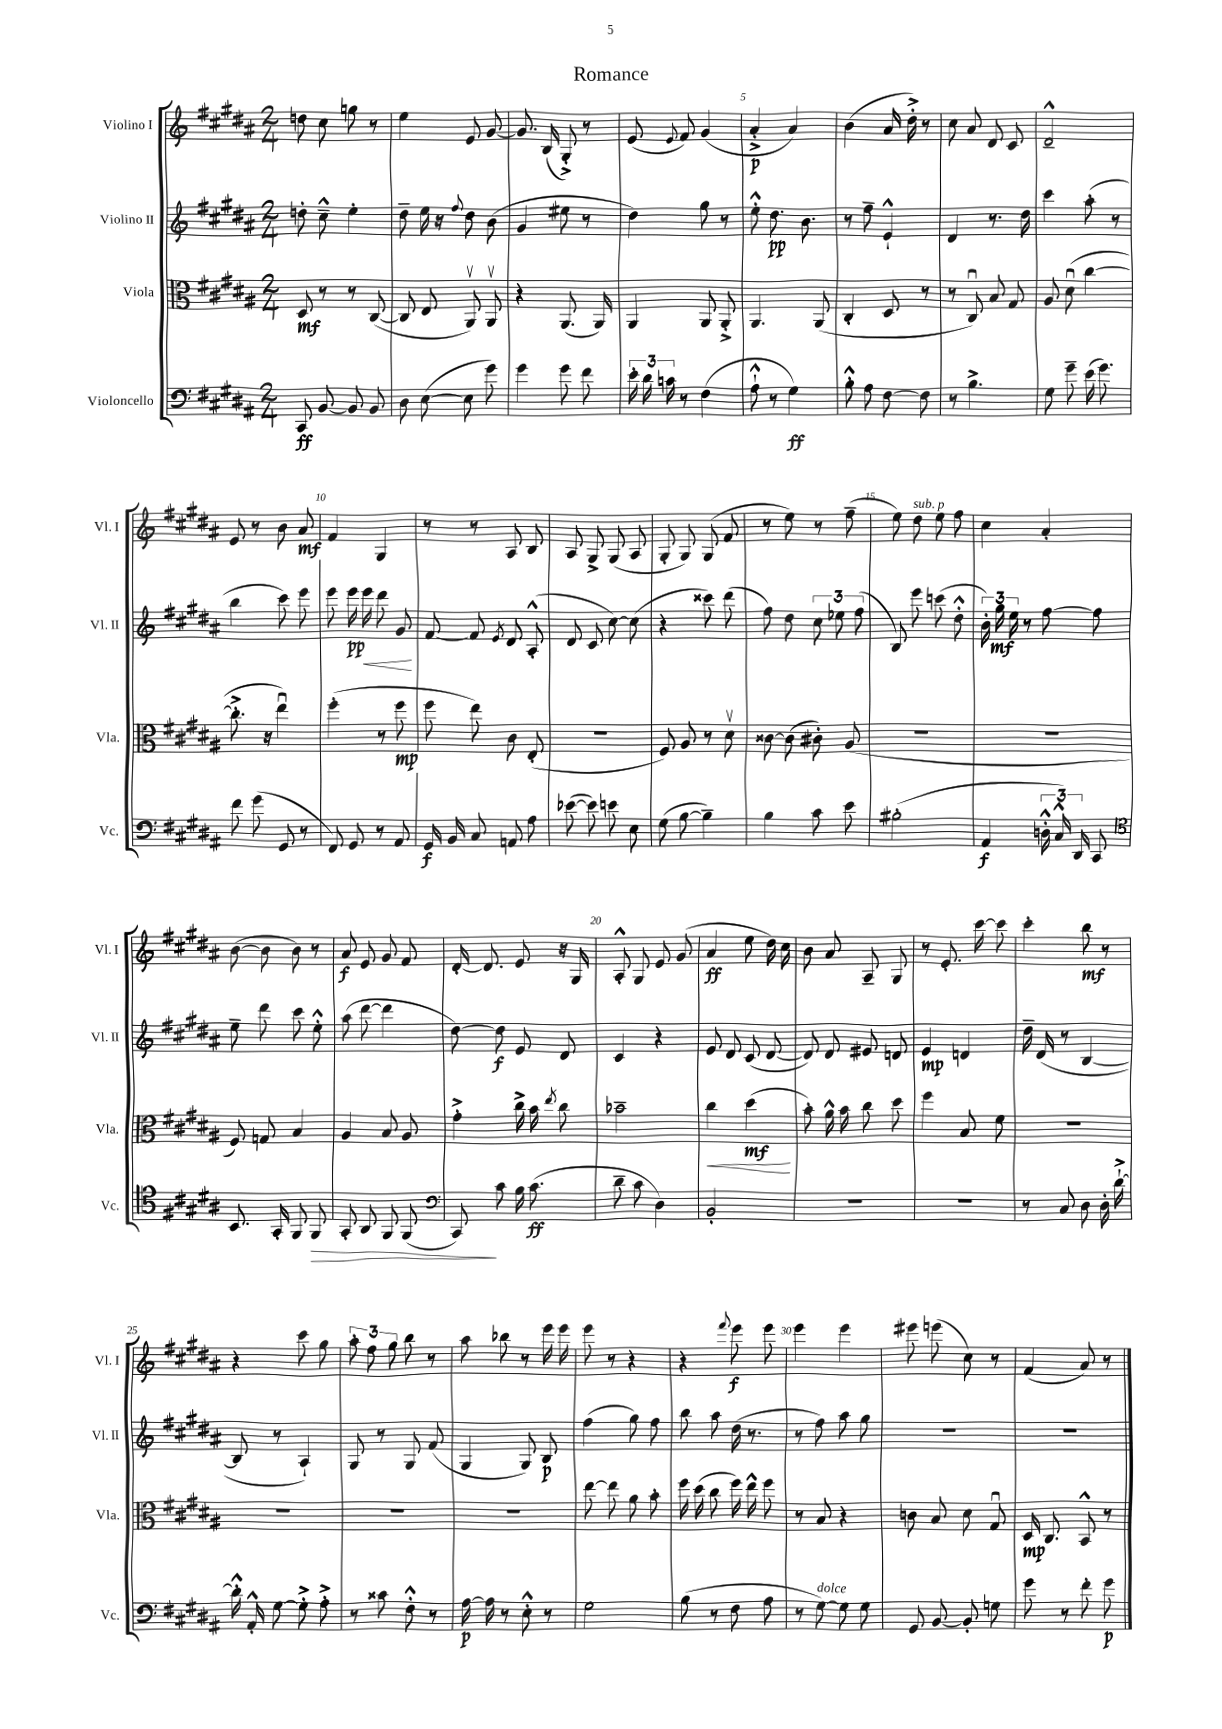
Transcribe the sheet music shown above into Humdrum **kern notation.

**kern	**dynam	**kern	**dynam	**kern	**dynam	**kern	**dynam
*part4	*part4	*part3	*part3	*part2	*part2	*part1	*part1
*staff4	*staff4	*staff3	*staff3	*staff2	*staff2	*staff1	*staff1
*I"Violoncello	*	*I"Viola	*	*I"Violino II	*	*I"Violino I	*
*I'Vc.	*	*I'Vla.	*	*I'Vl. II	*	*I'Vl. I	*
*clefF4	*	*clefC3	*	*clefG2	*	*clefG2	*
*k[f#c#g#d#a#]	*	*k[f#c#g#d#a#]	*	*k[f#c#g#d#a#]	*	*k[f#c#g#d#a#]	*
*M2/4	*	*M2/4	*	*M2/4	*	*M2/4	*
=1	=1	=1	=1	=1	=1	=1	=1
8CC#/	ff	8D#/	mf	8ddn'\	.	8ddn\	.
[8BB/	.	8r	.	8cc#~^^\	.	8cc#\	.
8BB/]	.	8r	.	4ee'\	.	8ggn\	.
8BB/	.	([8C#/	.	.	.	8r	.
=2	=2	=2	=2	=2	=2	=2	=2
8D#\	.	8C#/]	.	8dd#~\	.	4ee\	.
([8E\	.	8E/	.	16ee\	.	.	.
.	.	.	.	16r	.	.	.
.	.	.	.	8qqff#/	.	.	.
8E\]	.	8AA#v/)	.	8dd#\	.	8e/	.
8g#\)	.	8AA#v/	.	(8b\	.	[8g#/	.
=3	=3	=3	=3	=3	=3	=3	=3
4g#\	.	4r	.	4g#/	.	8.g#/]	.
.	.	.	.	.	.	(16B/	.
8g#\	.	(8.AA#/	.	8ee#X\	.	8G#'^/)	.
8f#\	.	.	.	8r	.	8r	.
.	.	16AA#/)	.	.	.	.	.
=4	=4	=4	=4	=4	=4	=4	=4
24e'\	.	4AA#/	.	4dd#\)	.	(8e/	.
24d#\	.	.	.	.	.	.	.
24cn\	.	.	.	.	.	.	.
.	.	.	.	.	.	8qqe/	.
8r	.	.	.	.	.	8f#/)	.
(4F#\	.	8AA#/	.	8gg#\	.	(4g#/	.
.	.	8AA#'^/	.	8r	.	.	.
=5	=5	=5	=5	=5	=5	=5	=5
8A#`^^\	.	4.AA#/	.	8ee'^^\	.	4a#'^/	p
8r	.	.	.	8.dd#\	pp	.	.
4G#\)	ff	.	.	.	.	4a#/)	.
.	.	.	.	8.b\	.	.	.
.	.	(8AA#/	.	.	.	.	.
=6	=6	=6	=6	=6	=6	=6	=6
8B'^^\	.	4C#'/	.	8r	.	(4b\	.
8A#\	.	.	.	8ff#~\	.	.	.
[8F#\	.	8D#/	.	4e`^^/	.	16a#/	.
.	.	.	.	.	.	16dd#'^\)	.
8F#\]	.	8r	.	.	.	8r	.
=7	=7	=7	=7	=7	=7	=7	=7
8r	.	8r	.	4d#/	.	8cc#\	.
4.B^\	.	8C#u/)	.	.	.	8a#/	.
.	.	8B/	.	8.r	.	8d#/	.
.	.	8G#/	.	.	.	8c#/	.
.	.	.	.	16dd#\	.	.	.
=8	=8	=8	=8	=8	=8	=8	=8
8G#\	.	8A#/	.	4ccc#\	.	2d#~^^/	.
8g#~\	.	(8d#u\	.	.	.	.	.
(16e\	.	[4cc#\	.	(8aa#'\	.	.	.
8.g#\)	.	.	.	.	.	.	.
.	.	.	.	8r	.	.	.
!!LO:LB:g=z
=9	=9	=9	=9	=9	=9	=9	=9
8f#\	.	8.cc#'^\]	.	4bb\	.	8e/	.
(8g#\	.	.	.	.	.	8r	.
.	.	16r	.	.	.	.	.
8GG#/	.	4eeu\)	.	8ccc#\)	.	8b\	.
8r	.	.	.	8eee\	.	8a#/	mf
=10	=10	=10	=10	=10	=10	=10	=10
8FF#/)	.	(4ff#'\	.	8eee\	.	4f#/	.
8GG#/	.	.	.	16eee\	pp	.	.
!	!	!	!	!	!LO:HP:b	!	!
.	.	.	.	16eee\	<	.	.
8r	.	8r	.	8ddd#\	.	4G#/	.
8AA#/	.	8ff#\	mp	8g#/	.	.	.
.	.	.	.	.	[	.	.
=11	=11	=11	=11	=11	=11	=11	=11
16GG#/	f	8ff#\	.	[8f#/	.	8r	.
16BB/	.	.	.	.	.	.	.
8C#/	.	8ee\)	.	8f#/]	.	8r	.
.	.	.	.	8qe/	.	.	.
8AAn/	.	8c#\	.	8d#/	.	8A#/	.
8A#\	.	(8E'/	.	(8A#'^^/	.	8B/	.
=12	=12	=12	=12	=12	=12	=12	=12
([8e-X\	.	2r	.	8d#/	.	8A#/	.
8e-\])	.	.	.	8c#/	.	8G#^/	.
8en\	.	.	.	[8cc#\)	.	(8G#/	.
8E\	.	.	.	(8cc#\]	.	8A#/	.
=13	=13	=13	=13	=13	=13	=13	=13
(8G#\	.	8F#/)	.	4r	.	8G#'/	.
[8B\	.	8A#/	.	.	.	8G#/)	.
4B~\])	.	8r	.	8ccc##X\)	.	(8G#/	.
.	.	8d#v\	.	(8ddd#\	.	8f#/	.
=14	=14	=14	=14	=14	=14	=14	=14
4B\	.	[8c##X\	.	8ff#\)	.	8r	.
.	.	(8c##\]	.	8dd#\	.	8ee\)	.
8c#\	.	8c#X'\)	.	12cc#\	.	8r	.
.	.	.	.	12ee-X\	.	.	.
8e\	.	(8A#/	.	.	.	(8ff#~\	.
.	.	.	.	(12ff#\	.	.	.
=15	=15	=15	=15	=15	=15	=15	=15
(2B#X'\	.	2r	.	8B/)	.	8ee\)	.
!	!	!	!	!	!	!LO:TX:a:i:t=sub. p	!
.	.	.	.	8eee\	.	8dd#\	.
.	.	.	.	(8cccn\	.	8ee\	.
.	.	.	.	8dd#'^^\	.	8ff#\	.
=16	=16	=16	=16	=16	=16	=16	=16
4AA#/	f	2r	.	24b'\)	.	4cc#\	.
.	.	.	.	24gg#\	mf	.	.
.	.	.	.	24ee\	.	.	.
.	.	.	.	8r	.	.	.
24Dn'^^\	.	.	.	[8ff#\	.	4a#'/	.
24C#^^/)	.	.	.	.	.	.	.
24DD#/	.	.	.	.	.	.	.
8CC#/	.	.	.	8ff#\]	.	.	.
!!LO:LB:g=z
=17	=17	=17	=17	=17	=17	=17	=17
*clefC4	*	*	*	*	*	*	*
8.BB/	.	8F#/)	.	8ee~\	.	([8b\	.
.	.	8Gn/	.	8ddd#\	.	8b\]	.
16GG#'/	.	.	.	.	.	.	.
8FF#/	.	4B/	.	8ccc#\	.	8b\)	.
!	!LO:HP:b	!	!	!	!	!	!
8FF#/	>	.	.	8ee'^^\	.	8r	.
=18	=18	=18	=18	=18	=18	=18	=18
8GG#'/	.	4A#/	.	(8aa#\	.	8a#/	f
8AA#/	.	.	.	[8ddd#\	.	8e/	.
8FF#/	.	8B/	.	4ddd#\]	.	8g#/	.
(8FF#/	.	8A#/	.	.	.	8f#/	.
=19	=19	=19	=19	=19	=19	=19	=19
*clefF4	*	*	*	*	*	*	*
8CC#/)	.	4g#'^\	.	[8dd#\)	.	[16d#'/	.
.	.	.	.	.	.	8.d#/]	.
8c#\	]	.	.	8dd#\]	f	.	.
16B\	.	16cc#^\	.	8e/	.	8e/	.
(8.c#\	ff	16b\	.	.	.	.	.
.	.	8qee/	.	.	.	.	.
.	.	8cc#\	.	8d#/	.	16r	.
.	.	.	.	.	.	16G#/	.
=20	=20	=20	=20	=20	=20	=20	=20
8d#~\	.	2b-X~\	.	4c#/	.	8A#'^^/	.
8c#\	.	.	.	.	.	8G#/	.
4D#\)	.	.	.	4r	.	8e/	.
.	.	.	.	.	.	(8g#/	.
=21	=21	=21	=21	=21	=21	=21	=21
!	!	!	!LO:HP:b	!	!	!	!
2BB'/	.	4cc#\	<	8e/	.	4a#/	ff
.	.	.	.	8d#/	.	.	.
.	.	(4dd#\	mf	(8c#/	.	8ee\	.
.	.	.	.	[8d#/	.	16dd#\)	.
.	.	.	.	.	.	16cc#\	.
.	.	.	[	.	.	.	.
=22	=22	=22	=22	=22	=22	=22	=22
2r	.	8b'\)	.	8d#/])	.	8b\	.
.	.	16a#^^\	.	8d#/	.	8a#/	.
.	.	16b\	.	.	.	.	.
.	.	8cc#\	.	8e#X/	.	8A#~/	.
.	.	8dd#\	.	8dn/	.	8G#/	.
=23	=23	=23	=23	=23	=23	=23	=23
2r	.	4ff#\	.	4e/	mp	8r	.
.	.	.	.	.	.	8.e'/	.
.	.	8B/	.	4dn/	.	.	.
.	.	.	.	.	.	[16ccc#\	.
.	.	8f#\	.	.	.	8ccc#\]	.
=24	=24	=24	=24	=24	=24	=24	=24
8r	.	2r	.	16dd#~\	.	4ccc#'\	.
.	.	.	.	(16d#/	.	.	.
8C#/	.	.	.	8r	.	.	.
8D#\	.	.	.	[4B/	.	8bb\	mf
16D#'\	.	.	.	.	.	8r	.
[16d#`^\	.	.	.	.	.	.	.
!!LO:LB:g=z
=25	=25	=25	=25	=25	=25	=25	=25
16d#'^^\]	.	2r	.	8B/]	.	4r	.
16AA#'^^/	.	.	.	.	.	.	.
[8G#\	.	.	.	8r	.	.	.
8G#'^\]	.	.	.	4A#`/)	.	8ccc#\	.
8A#'^\	.	.	.	.	.	8gg#\	.
=26	=26	=26	=26	=26	=26	=26	=26
8r	.	2r	.	8G#/	.	12aa#'\	.
.	.	.	.	.	.	12ff#\	.
8c##X\	.	.	.	8r	.	.	.
.	.	.	.	.	.	12gg#\	.
8F#'^^\	.	.	.	8G#/	.	8bb\	.
8r	.	.	.	(8f#/	.	8r	.
=27	=27	=27	=27	=27	=27	=27	=27
[16A#\	p	2r	.	4G#/	.	8aa#\	.
16A#\]	.	.	.	.	.	.	.
8r	.	.	.	.	.	8bb-X\	.
8E'^^\	.	.	.	8G#/)	.	8r	.
8r	.	.	.	8B/	p	16eee\	.
.	.	.	.	.	.	16eee\	.
=28	=28	=28	=28	=28	=28	=28	=28
2G#\	.	[8ee\	.	(4ff#\	.	8eee\	.
.	.	8ee\]	.	.	.	8r	.
.	.	8a#\	.	8gg#\)	.	4r	.
.	.	8b'\	.	8ff#\	.	.	.
=29	=29	=29	=29	=29	=29	=29	=29
(8B\	.	16ff#\	.	8bb\	.	4r	.
.	.	(16dd#\	.	.	.	.	.
8r	.	8cc#\	.	8aa#\	.	.	.
.	.	.	.	.	.	8qqfff#/	.
8F#\	.	16ff#\)	.	(16dd#\	.	8eee\	f
.	.	16ee^^\	.	8.r	.	.	.
8A#\	.	8ff#\	.	.	.	8eee\	.
=30	=30	=30	=30	=30	=30	=30	=30
8r	.	8r	.	8r	.	4eee\	.
!LO:TX:a:i:t=dolce	!	!	!	!	!	!	!
[8G#\)	.	8B/	.	8ff#\)	.	.	.
8G#\]	.	4r	.	8aa#\	.	4eee\	.
8G#\	.	.	.	8gg#\	.	.	.
=31	=31	=31	=31	=31	=31	=31	=31
8GG#/	.	8cn\	.	2r	.	8eee#X\	.
[8BB/	.	8B/	.	.	.	(8eeen\	.
8BB'/]	.	8d#\	.	.	.	8cc#\)	.
8Gn\	.	8G#u/	.	.	.	8r	.
=32	=32	=32	=32	=32	=32	=32	=32
8g#\	.	16D#/	mp	2r	.	(4f#/	.
.	.	8.C#/	.	.	.	.	.
8r	.	.	.	.	.	.	.
8f#'\	.	8BB^^/	.	.	.	8a#/)	.
8g#\	p	8r	.	.	.	8r	.
==	==	==	==	==	==	==	==
*-	*-	*-	*-	*-	*-	*-	*-
